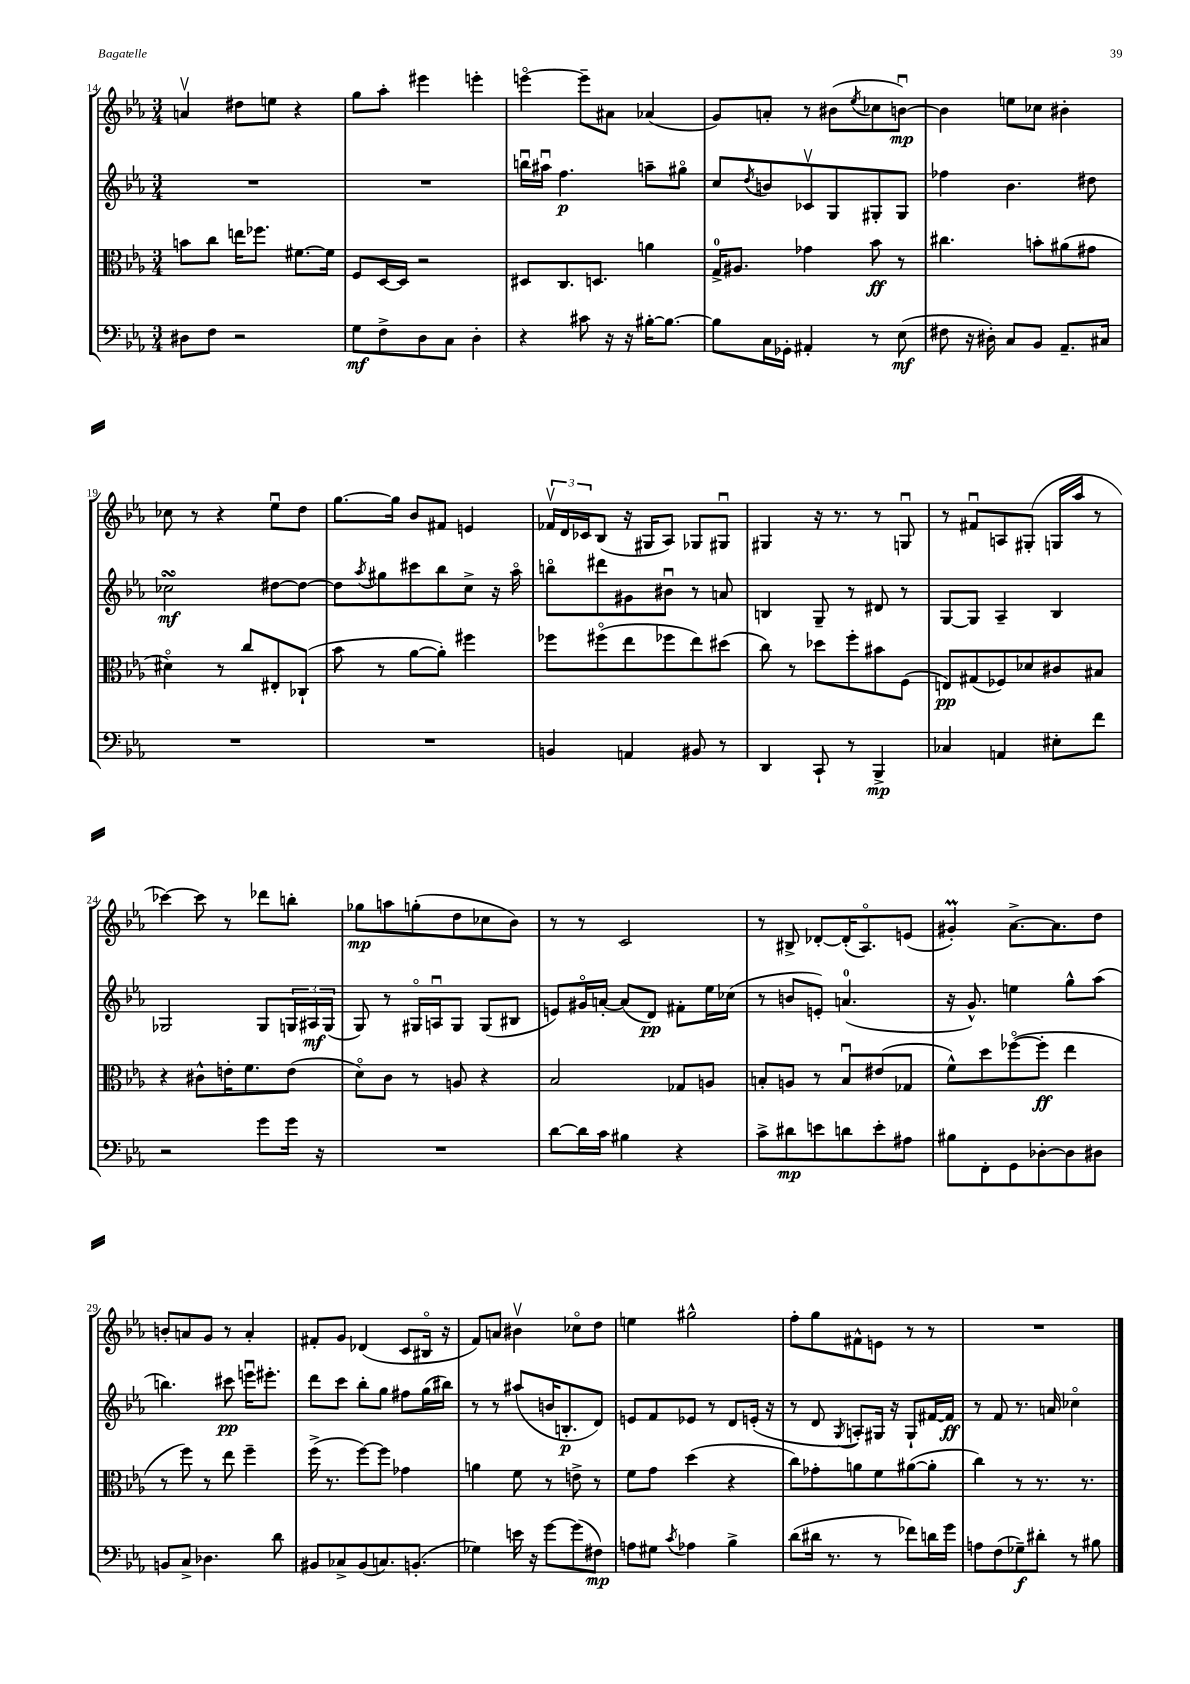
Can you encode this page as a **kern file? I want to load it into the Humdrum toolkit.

**kern	**kern	**kern	**kern
*staff4	*staff3	*staff2	*staff1
*clefF4	*clefC3	*clefG2	*clefG2
*k[b-e-a-]	*k[b-e-a-]	*k[b-e-a-]	*k[b-e-a-]
*M3/4	*M3/4	*M3/4	*M3/4
8D#\L	8b\L	2.r	4av/
8F\J	8cc\J	.	.
2r	16ee\LK	.	8dd#\L
.	8.ff-\J	.	.
.	.	.	8ee\J
.	[8.f#\L	.	4r
.	16f#\]Jk	.	.
=	=	=	=
8G\L	8F/L	2.r	8gg\L
8F^\	[16D/L	.	8aa-'\J
.	16D/]JJ	.	.
8D\	2r	.	4eee#\
8C\J	.	.	.
4D'\	.	.	4eee'\
=	=	=	=
4r	8D#/L	16bbu\LL	[4eeeo\
.	.	16aa#u\JJ	.
.	8.C/	4.ff\	.
8c#\	.	.	8eee~\]L
.	8.D/J	.	.
16r	.	.	8a#\J
16r	.	.	.
[16B#'\LK	4a\	8aa~\L	(4a-/
8.B#\_J	.	.	.
.	.	8gg#o\J	.
=	=	=	=
8B#\]L	16G^/LK	8cc/L	8g/L)
.	8.A#/J	.	.
.	.	8qdd/	.
16C\L	.	8b/	8a'/J
16GG-'\JJ	.	.	.
4AA#'/	4g-\	8c-v/	8r
.	.	8G/	(8b#\L
.	.	.	8qee-/
8r	8b-\	8G#'/	8cc-\
(8E-\	8r	8G#/J	[8bu\J)
=	=	=	=
8F#\	4.cc#\	4ff-\	4b\]
16r	.	.	.
16D#'\)	.	.	.
8C/L	.	4.b-\	8ee\L
8BB-/J	8b'\L	.	8cc-\J
8.AA-~/L	(8a#\	.	4b#'\
.	8g#\J	8dd#\	.
16C#/Jk	.	.	.
=	=	=	=
2.r	4d#o\)	2cc-\	8cc-\
.	.	.	8r
.	8r	.	4r
.	8cc/L	.	.
.	8E#'/	[8dd#\L	8ee-u\L
.	(8C-`/J	8dd#\_J	8dd\J
=	=	=	=
2.r	8b-\	8dd#\]L	[8.gg\L
.	.	8qaa-/	.
.	8r	8gg#\	.
.	.	.	16gg\]Jk
.	[8a-\L	8ccc#\	8b-/L
.	8a-'\]J)	8bb-\	8f#/J
.	4ff#\	8cc^\J	4e/
.	.	16r	.
.	.	16aa-o\	.
=	=	=	=
4BB/	8ff-\L	8bbo\L	24f-v/LL
.	.	.	24d/
.	.	.	24c-/J
.	(8ff#o\	8ddd#\	(8B-/J
4AA/	8ee-\	8g#\	16r
.	.	.	16G#/LK
.	8ff-\	8b#u\J	8A-/J)
8BB#/	8ee-\)	8r	8G-/L
8r	(8dd#\J	8a/	8G#u/J
=	=	=	=
4DD/	8cc\)	4B/	4G#/
.	8r	.	.
8CC`/	8dd-\L	8G~/	16r
.	.	.	8.r
8r	8ff'\	8r	.
4BBB-^/	8b#\	8d#/	8r
.	(8F\J	8r	8Gu/
=	=	=	=
4C-/	8E/L)	[8G/L	8r
.	(8G#/	8G/]J	8f#u/L
4AA/	8F-/)	4A-~/	8A/
.	8d-/	.	(8G#'/J
8E#'\L	8c#/	4B-/	16G/LL
.	.	.	16aa-/JJ
8f\J	8B#/J	.	8r
=	=	=	=
2r	4r	2G-/	[4ccc-\)
.	8c#^^\L	.	8ccc-\]
.	16e'\K	.	8r
.	8.f\	.	.
8g\L	.	8G-/L	8ddd-\L
16g\Jk	(8e\J	24G/L	8bb'\J
.	.	24A#/	.
16r	.	.	.
.	.	(24G/JJ	.
=	=	=	=
2.r	8do\L)	8G/)	8gg-\L
.	8c\J	8r	8aa\
.	8r	16G#o/LL	(8gg'\
.	.	16Au/J	.
.	8A/	8G#/J	8dd\
.	4r	(8G#/L	8cc-\
.	.	8B#/J	8b-\J)
=	=	=	=
[8d\L	2B-/	8e/L)	8r
16d\]L	.	16g#o/L	8r
16c\JJ	.	[16a'/JJ	.
4B#\	.	(8a/]L	2c/
.	.	8d/J)	.
4r	8G-/L	8f#'\L	.
.	8A/J	16ee-\L	.
.	.	(16cc-\JJ	.
=	=	=	=
8c^\L	8B'/L	8r	8r
8d#\	8A/J	8b/L	8B#^/
8e\	8r	8e'/J)	[8d-'/L
8d\	8Bu/L	(4.a/	(16d-'/]K
.	.	.	8.A-o/)
8e'\	(8e#/	.	.
8A#\J	8G-/J	.	(8e/J
=	=	=	=
8B#\L	8f^^\L)	16r	4g#'/)
.	.	8.g^^/)	.
8FF'\	8dd\	.	.
8GG\	([8ff-o\	4ee\	[8.a-^\L
[8D-'\	8ff-'\]J	.	.
.	.	.	8.a-\]
8D-\]	4ee-\	8gg^^\L	.
8D#\J	.	(8aa-\J	8dd\J
=	=	=	=
8BB/L	8r	4.bb\)	8b'/L
8C^/J	8ff\)	.	8a/
4.D-\	8r	.	8g/J
.	8ee-\	8ccc#\	8r
.	4ff~\	16eeeu\LK	4a'/
.	.	8.eee#'\J	.
8d\	.	.	.
=	=	=	=
8BB#/L	(16ff^\	8ddd\L	8f#'/L
.	8.r	.	.
8C-^/	.	8ccc\J	8g/J
(8BB#/	[8ff\L)	8bb-'\L	(4d-/
8.C/)	8ff\]J	8gg\J	.
.	4g-\	8ff#\L	8c/L
(8.BB'/J	.	.	.
.	.	(16gg\L	16B#o/Jk
.	.	16bb#\JJ)	16r
=	=	=	=
4G-\)	4a\	8r	8f/L)
.	.	8r	8a/J
16e\	8f\	(8aa#/L	4b#v\
16r	.	.	.
[8g\L	8r	16b/K	.
.	.	8.B'/	.
(8g\]	8e^\	.	8cc-o\L
8F#\J)	8r	8d/J)	8dd\J
=	=	=	=
8A\L	8f\L	8e/L	4ee\
8G#\J	8g\J	8f/	.
8qc/	.	.	.
4A-\	(4dd\	8e-/J	2gg#^^\
.	.	8r	.
4B-^\	4r	8d/L	.
.	.	(16e'/Jk	.
.	.	16r	.
=	=	=	=
(8d\L	8cc\L)	8r	8ff'\L
16d#\Jk	8g-'\	8d/	8gg\
8.r	.	.	.
.	.	8qG/	.
.	8a\	8A'/L)	8f#^^\
8r	8f\	16G#/Jk	8e\J
.	.	16r	.
8f-\L)	([8a#\	8G#`/L	8r
16d\L	8a#'\]J	[16f#/L	8r
16g\JJ	.	16f#/]JJ	.
=	=	=	=
8A\L	4cc\)	8r	2.r
(8F\	.	8f/	.
8G-~\)	8r	8.r	.
8d#'\J	8.r	.	.
.	.	16a/	.
8r	.	4cc-o\	.
.	8.r	.	.
8B#\	.	.	.
==	==	==	==
*-	*-	*-	*-
